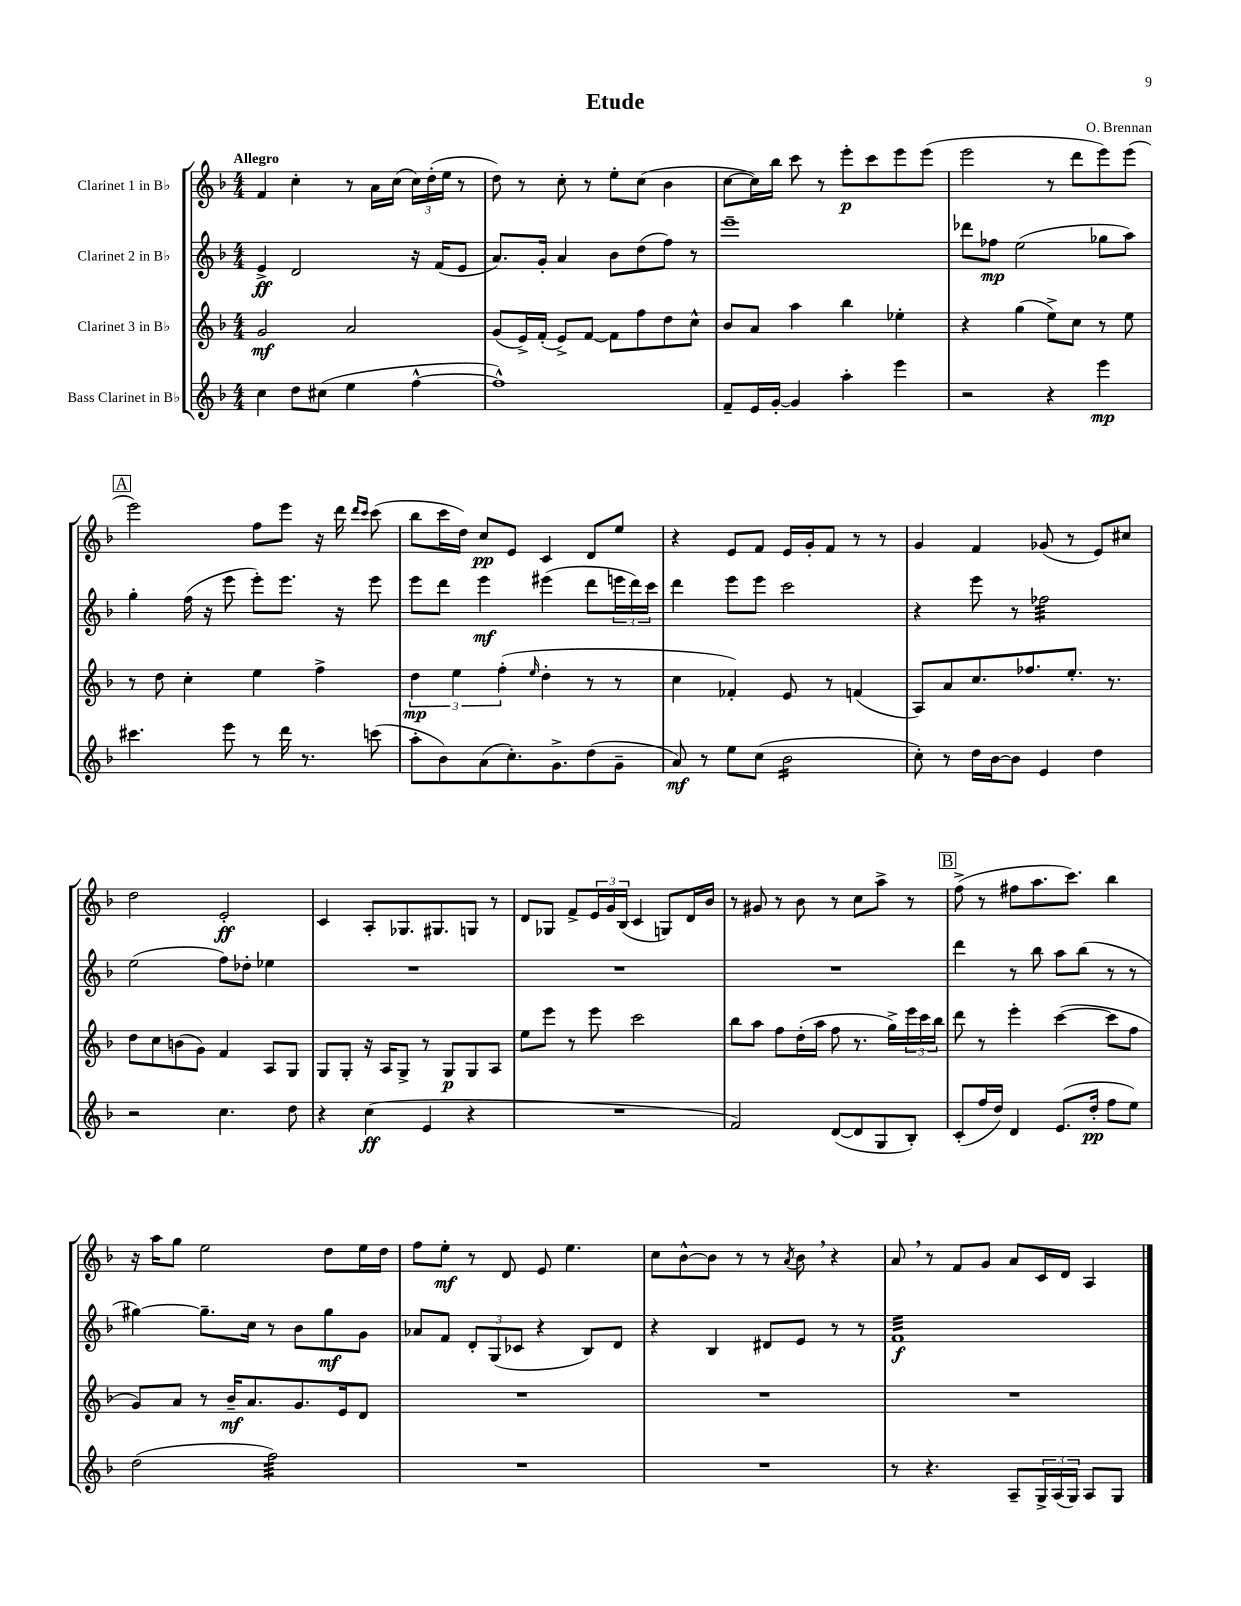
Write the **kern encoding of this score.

**kern	**kern	**kern	**kern
*staff4	*staff3	*staff2	*staff1
*clefG2	*clefG2	*clefG2	*clefG2
*k[b-]	*k[b-]	*k[b-]	*k[b-]
*M4/4	*M4/4	*M4/4	*M4/4
4cc	2g	4e^	4f
8dd	.	2d	4cc'
(8cc#	.	.	.
4ee	2a	.	8r
.	.	.	16a
.	.	.	(16cc
[4ff^^	.	16r	24cc)
.	.	.	(24dd'
.	.	(16f	.
.	.	.	24ee
.	.	8e	8r
=	=	=	=
1ff^^])	(8g	8.a)	8dd)
.	16e^)	.	8r
.	(16f'	16g'	.
.	8e^)	4a	8cc'
.	[8f	.	8r
.	8f]	8b-	8ee'
.	8ff	(8dd	(8cc
.	8dd	8ff)	4b-
.	8cc^^	8r	.
=	=	=	=
8f~	8b-	1eee~	[8cc
16e	8a	.	16cc])
[16g'	.	.	16bb-
4g]	4aa	.	8ccc
.	.	.	8r
4aa'	4bb-	.	8eee'
.	.	.	8ccc
4eee	4ee-'	.	8eee
.	.	.	(8eee
=	=	=	=
2r	4r	8ddd-	2eee
.	.	8ff-	.
.	(4gg	(2ee	.
4r	8ee^)	.	8r
.	8cc	.	8ddd
4eee	8r	8gg-	8eee)
.	8ee	8aa)	(8eee
=	=	=	=
4.ccc#	8r	4gg'	2eee)
.	8dd	.	.
.	4cc'	(16ff	.
.	.	16r	.
8eee	.	8eee	.
8r	4ee	8eee')	8ff
16ddd	.	8.eee	8eee
8.r	.	.	.
.	4ff^	.	16r
.	.	16r	16ddd
.	.	.	16qqddd
.	.	.	16qqccc
(8ccc	.	8eee	(8ccc
=	=	=	=
8aa'	6dd	8eee	8bb-
8b-)	.	8ddd	16ccc
.	6ee	.	.
.	.	.	16dd)
(8a	.	4eee	8cc
.	(6ff'	.	.
8.cc')	.	.	8e
.	16qqee	.	.
.	4dd'	(4eee#	4c
8.g^	.	.	.
(8dd	8r	8ddd	8d
8g~	8r	24eee	8ee
.	.	24ddd)	.
.	.	24ccc	.
=	=	=	=
8a)	4cc	4ddd	4r
8r	.	.	.
8ee	4f-')	8eee	8e
(8cc	.	8eee	8f
2b-	8e	2ccc	16e
.	.	.	16g'
.	8r	.	8f
.	(4f	.	8r
.	.	.	8r
=	=	=	=
8cc')	8A)	4r	4g
8r	8a	.	.
16dd	8.cc	8eee	4f
[16b-	.	.	.
8b-]	.	8r	.
.	8.ff-	.	.
4e	.	2ff-	(8g-
.	8.ee'	.	8r
4dd	.	.	8e)
.	8.r	.	.
.	.	.	8cc#
=	=	=	=
2r	8dd	(2ee	2dd
.	8cc	.	.
.	(8b	.	.
.	8g)	.	.
4.cc	4f	8ff)	2e'
.	.	8dd-'	.
.	8A	4ee-	.
8dd	8G	.	.
=	=	=	=
4r	8G	1r	4c
.	8G'	.	.
(4cc	16r	.	8A'
.	16A	.	.
.	8G^	.	8.G-
4e	8r	.	.
.	.	.	8.G#
.	8G	.	.
4r	8G	.	8G
.	8A	.	8r
=	=	=	=
1r	8ee	1r	8d
.	8eee	.	8G-
.	8r	.	8f^
.	8eee	.	24e
.	.	.	24g
.	.	.	(24B-
.	2ccc	.	4c
.	.	.	8G)
.	.	.	16d
.	.	.	16b-
=	=	=	=
2f)	8bb-	1r	8r
.	8aa	.	8g#
.	8ff	.	8r
.	(16dd'	.	8b-
.	16aa	.	.
([8d	8ff	.	8r
8d]	8.r	.	8cc
8G	.	.	8aa^
.	16gg^)	.	.
8B-')	24eee	.	8r
.	24ccc	.	.
.	24bb-	.	.
=	=	=	=
(8c'	8ddd	4ddd	(8ff^
16ff	8r	.	8r
16dd)	.	.	.
4d	4eee'	8r	8ff#
.	.	8bb-	8.aa
(8.e	([4ccc	8aa	.
.	.	.	8.ccc)
.	.	(8bb-	.
16dd'	.	.	.
8ff	8ccc]	8r	4bb-
8ee)	8ff	8r	.
=	=	=	=
(2dd	8g)	[4gg#)	16r
.	.	.	16aa
.	8a	.	8gg
.	8r	8.gg#~]	2ee
.	16b-~	.	.
.	8.a	16cc	.
2ff)	.	8r	.
.	8.g	8b-	.
.	.	8gg#	8dd
.	16e	.	.
.	8d	8g	16ee
.	.	.	16dd
=	=	=	=
1r	1r	8a-	8ff
.	.	8f	8ee'
.	.	12d'	8r
.	.	(12G	.
.	.	.	8d
.	.	12c-	.
.	.	4r	8e
.	.	.	4.ee
.	.	8B-)	.
.	.	8d	.
=	=	=	=
1r	1r	4r	8cc
.	.	.	[8b-^^
.	.	4B-	8b-]
.	.	.	8r
.	.	8d#	8r
.	.	.	8qa
.	.	8e	8b-
.	.	8r	4r
.	.	8r	.
=	=	=	=
8r	1r	1f	8a
4.r	.	.	8r
.	.	.	8f
.	.	.	8g
8A~	.	.	8a
24G^	.	.	16c
(24A	.	.	.
.	.	.	16d
24G)	.	.	.
8A	.	.	4A
8G	.	.	.
==	==	==	==
*-	*-	*-	*-
